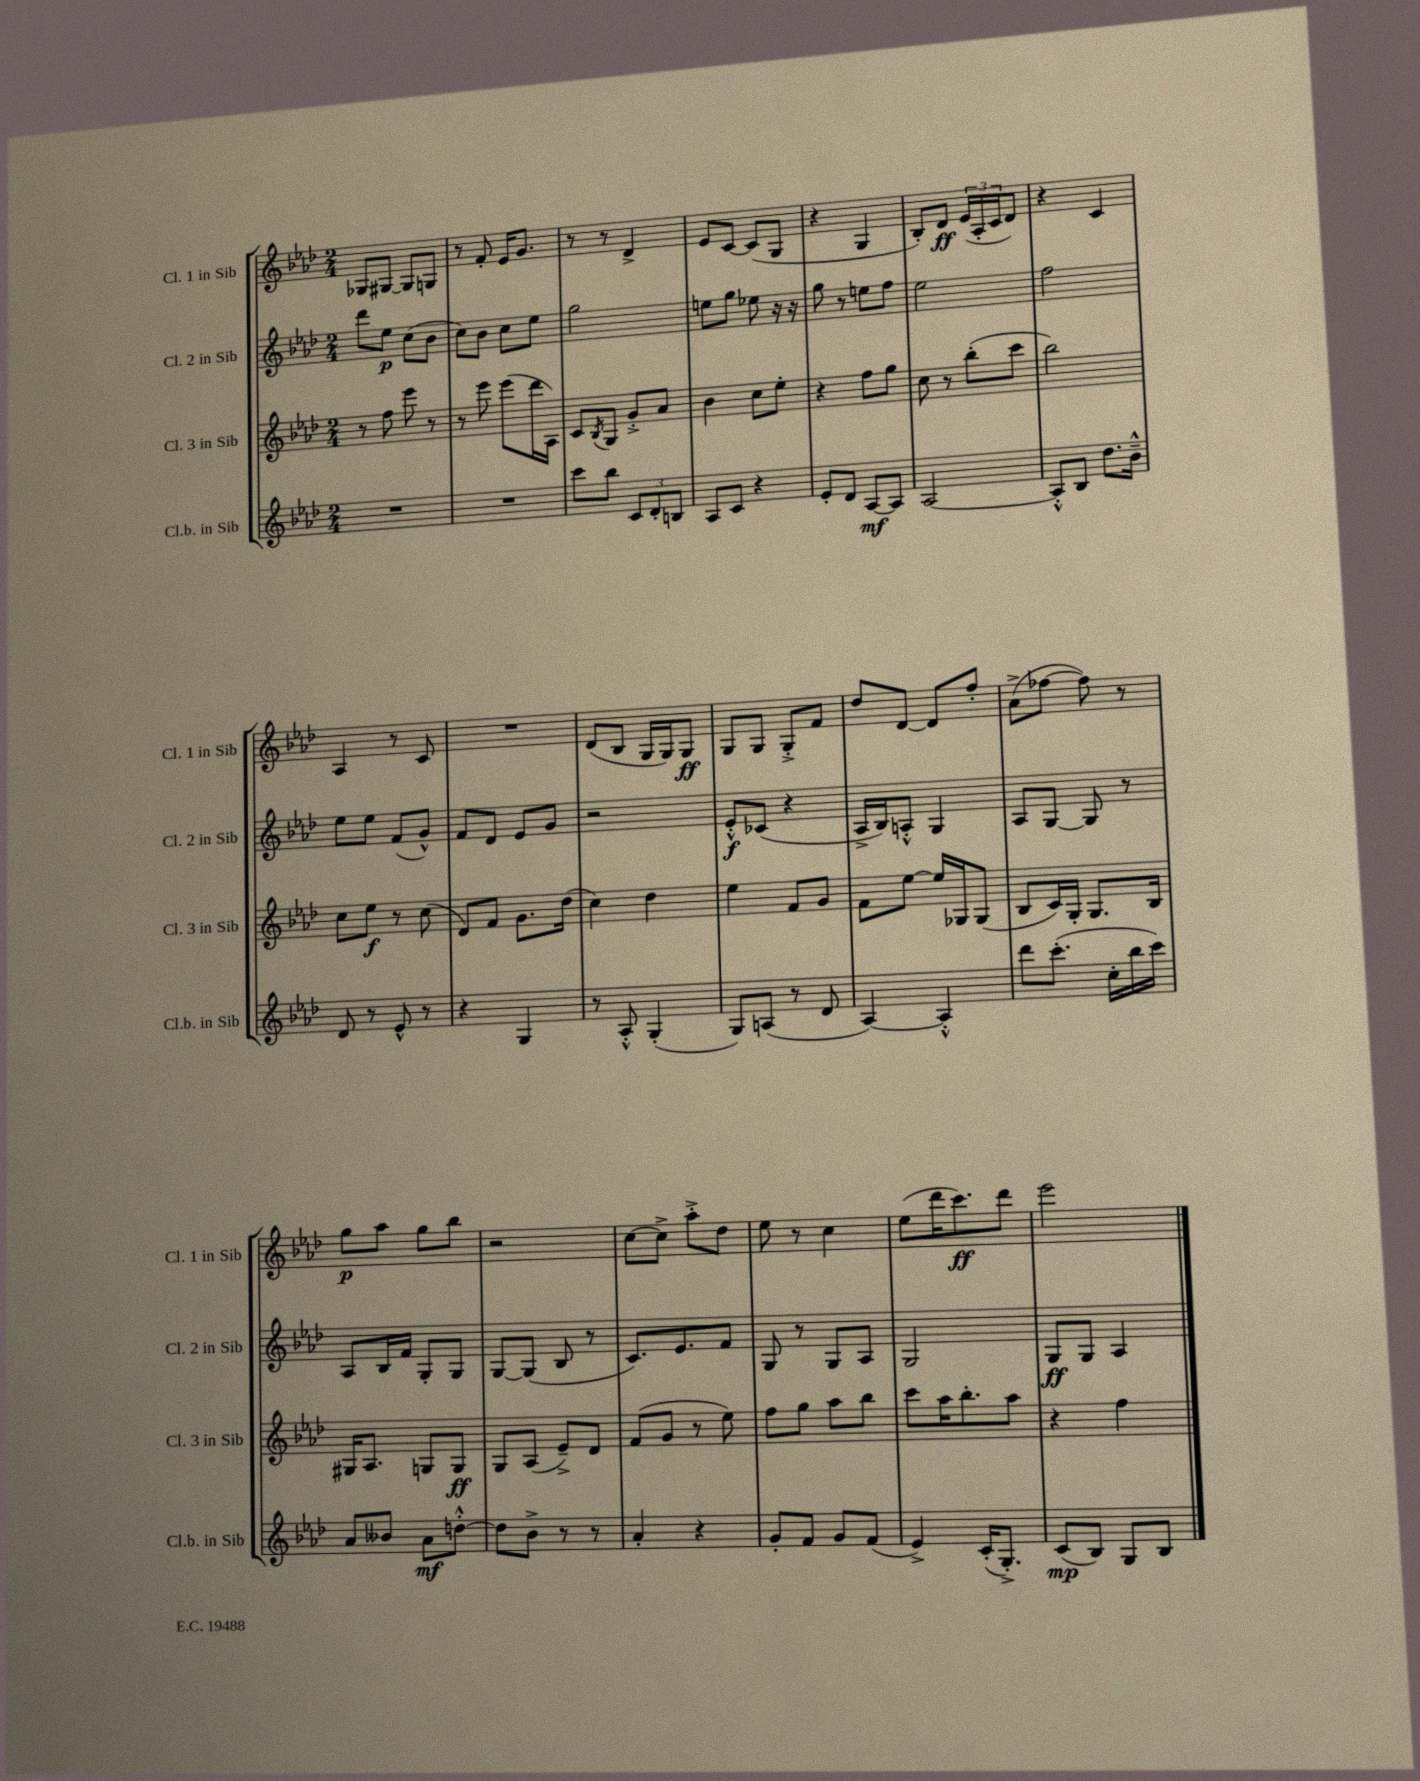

**kern	**kern	**kern	**kern
*staff4	*staff3	*staff2	*staff1
*clefG2	*clefG2	*clefG2	*clefG2
*k[b-e-a-d-]	*k[b-e-a-d-]	*k[b-e-a-d-]	*k[b-e-a-d-]
*M2/4	*M2/4	*M2/4	*M2/4
2r	8r	8ddd-\L	8G-/L
.	8ff\	8ee-\J	[8G#/J
.	8eee-\	(8cc\L	8G#/]L
.	8r	8b-\J	8G/J
=	=	=	=
2r	8r	8cc\L)	8r
.	8eee-\	8b-\J	8f'/
.	(8eee-\L	8cc\L	16e-/LK
.	.	.	8.g/J
.	16ddd-\L	8ee-\J	.
.	16A-\JJ)	.	.
=	=	=	=
8ccc\L	8c/L	2gg\	8r
.	8qB-/	.	.
8bb-\J	8G/J	.	8r
12c/L	8g'^/L	.	4d-^/
12d-'/	.	.	.
.	8a-/J	.	.
12B/J	.	.	.
=	=	=	=
8A-/L	4b-\	8ee\L	8e-/L
8c/J	.	8gg\J	[8c/J
4r	8cc\L	8ee-\	(8c/]L
.	8ee-'\J	16r	8G/J
.	.	16r	.
=	=	=	=
8e-'/L	4r	8gg\	4r
8d-/J	.	8r	.
[8A-/L	8ff\L	8ee\L	4G/
8A-/]J	8gg\J	8ff\J	.
=	=	=	=
[2A-/	8cc\	2ee-\	8B-'/L)
.	8r	.	8d-/J
.	(8bb-'\L	.	(24e-/LL
.	.	.	24A-'/
.	.	.	24c/J
.	8ccc\J	.	8d-/J)
=	=	=	=
8A-'^^/]L	2bb-\)	2ff\	4r
8B-/J	.	.	.
8.dd-\L	.	.	4c/
16b-~^^\Jk	.	.	.
=	=	=	=
8d-/	8cc\L	8ee-\L	4A-/
8r	8ee-\J	8ee-\J	.
8e-^^/	8r	(8f/L	8r
8r	(8cc\	8g^^/J)	8c/
=	=	=	=
4r	8d-/L)	8f/L	2r
.	8f/J	8d-/J	.
4G/	8.g\L	8e-/L	.
.	.	8g/J	.
.	(16dd-\Jk	.	.
=	=	=	=
8r	4cc\)	2r	(8d-/L
8A-'^^/	.	.	8B-/J
(4G'/	4dd-\	.	16G/LL
.	.	.	16G/J)
.	.	.	8G/J
=	=	=	=
8G/L)	4ee-\	8e-'^^/L	8G/L
(8A/J	.	(8c-/J	8G/J
8r	8f/L	4r	8G'^/L
8d-/	8g/J	.	8f/J
=	=	=	=
[4A-/)	8f\L	16A-^/LL	8dd-/L
.	.	16B-/J)	.
.	[8ee-\J	8A'^^/J	[8d-/J
4A-'^^/]	16ee-/]LL	4G/	8d-/]L
.	16G-/J	.	.
.	(8G-/J	.	8ff'/J
=	=	=	=
8ddd-\L	8B-/L	8A-/L	(8a-^\L
(8.ccc'\J	16c/L)	[8G/J	[8ff-\J
.	16G'/JJ	.	.
.	8.G/L	8G/]	8ff-\])
16cc'\LL	.	.	.
16bb-\	.	8r	8r
16ccc\JJ)	16B-/Jk	.	.
=	=	=	=
8a-/L	16G#/LK	8A-/L	8gg\L
.	8.A-/J	.	.
8b--/J	.	16B-/L	8aa-\J
.	.	16f/JJ	.
8a-\L	8G/L	8G'/L	8gg\L
[8dd'^^\J	8G/J	8G/J	8bb-\J
=	=	=	=
8dd\]L	8G/L	[8G/L	2r
8b-^\J	(8A-/J	(8G/]J	.
8r	8e-~^/L)	8B-/	.
8r	8d-/J	8r	.
=	=	=	=
4a-'/	(8f/L	8.c/L)	[8cc\L
.	8g/J	.	8cc^\]J
.	.	8.e-/	.
4r	8r	.	8aa-'^\L
.	8ee-\)	8f/J	8dd-\J
=	=	=	=
8g'/L	8ff\L	8G/	8ee-\
8f/J	8gg\J	8r	8r
8g/L	8aa-\L	8G/L	4cc\
(8f/J	8bb-\J	8A-/J	.
=	=	=	=
4e-^/)	8ccc\L	2G/	(8ee-\L
.	16aa-\K	.	16ddd-\K
.	8.bb-'\	.	8.ccc\)
(16c'/LK	.	.	.
8.G'^/J)	.	.	.
.	8aa-\J	.	8ddd-\J
=	=	=	=
(8c/L	4r	8G/L	2eee-\
8B-/J)	.	8G/J	.
8G/L	4ff\	4A-/	.
8B-/J	.	.	.
==	==	==	==
*-	*-	*-	*-
